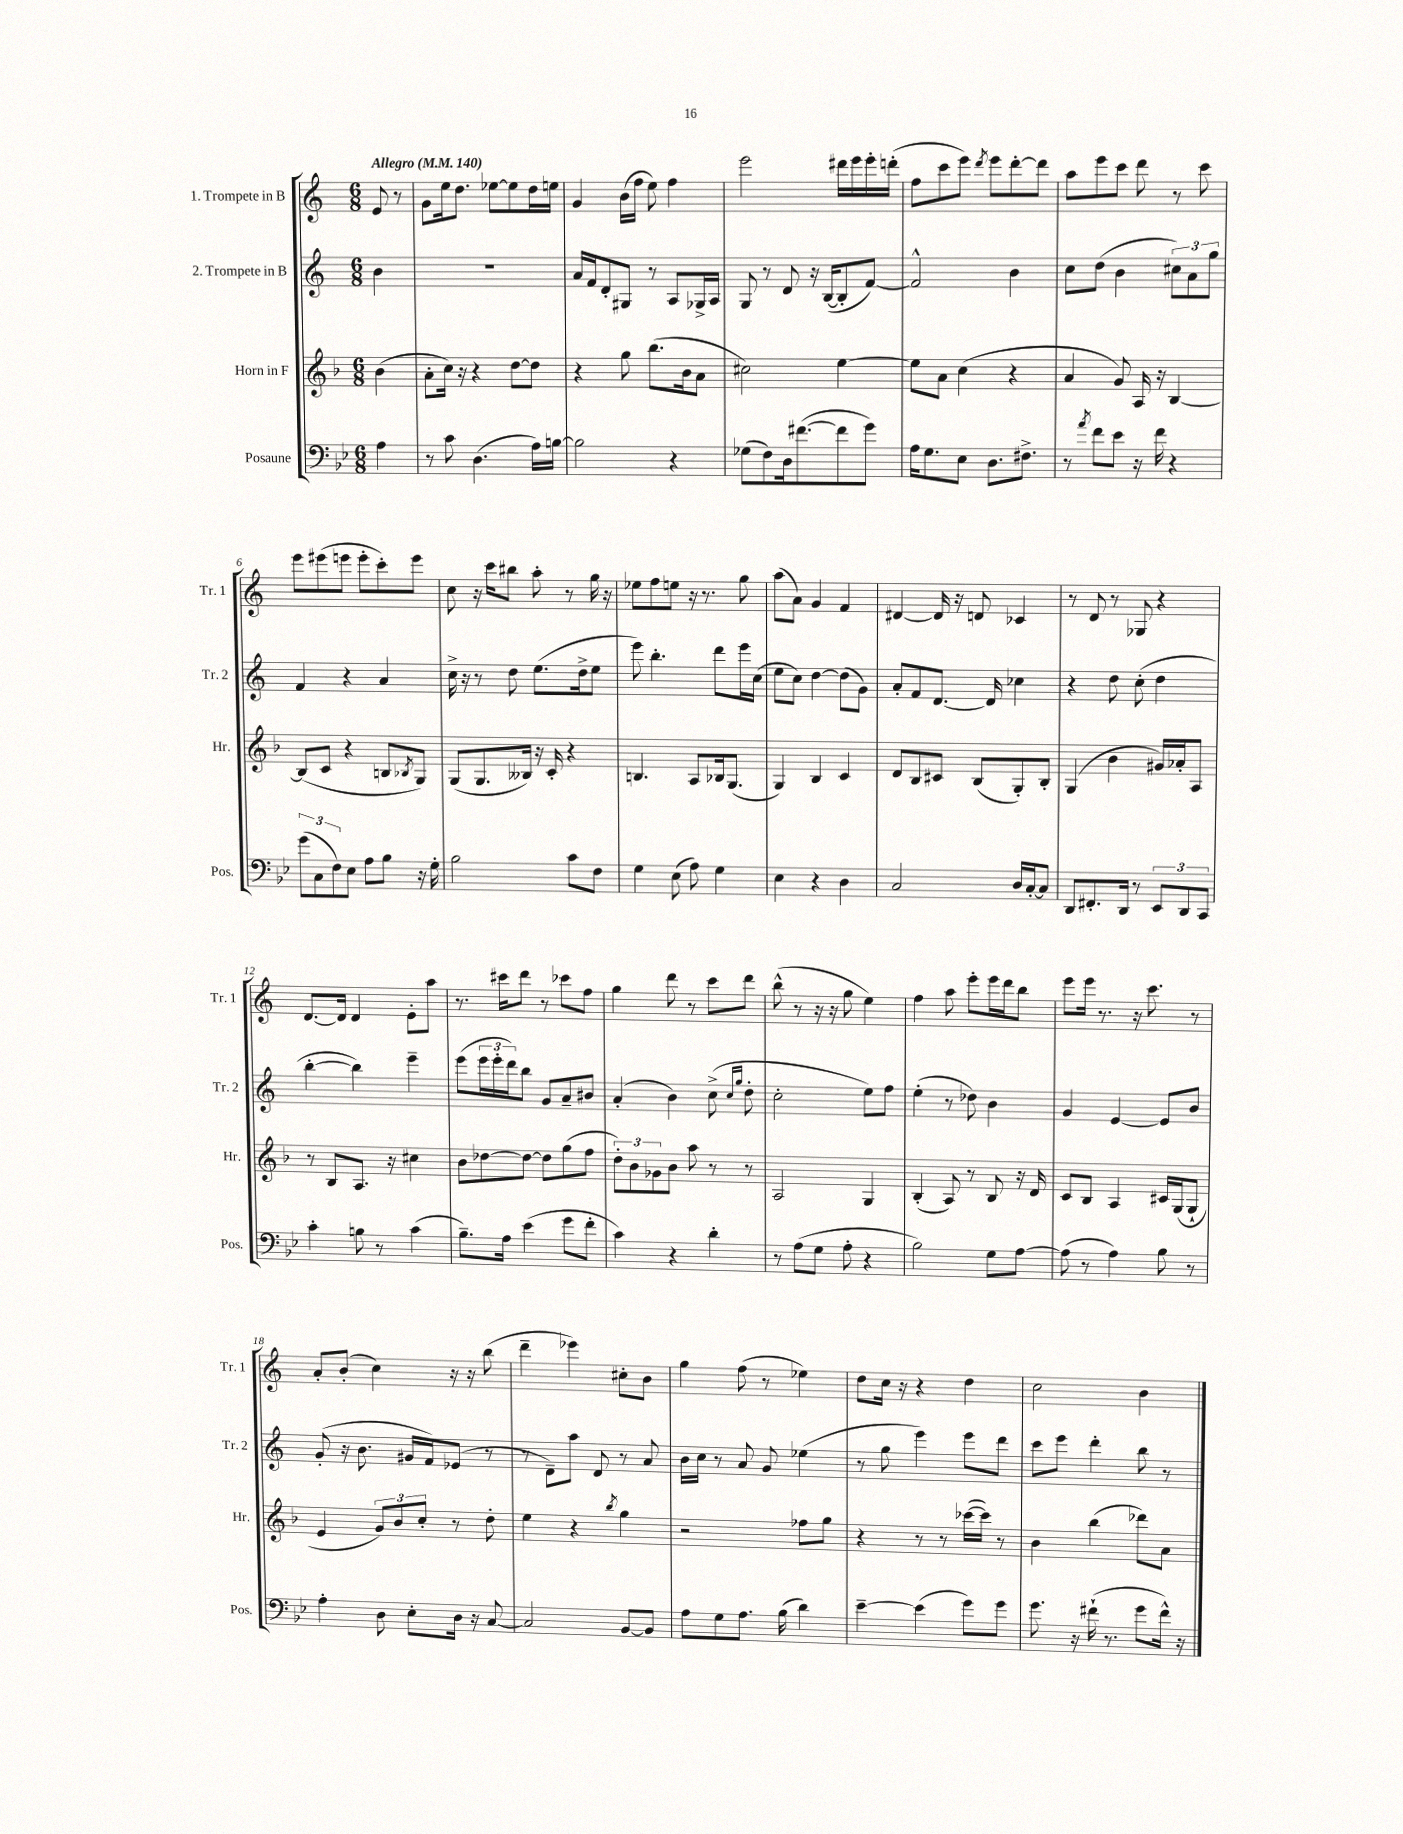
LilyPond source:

<<
\new StaffGroup <<
\new Staff = "s0" \with { instrumentName = "1. Trompete in B" shortInstrumentName = "Tr. 1" } {
    \clef treble \key c \major \numericTimeSignature \time 6/8 \partial 4 \tempo "Allegro" 4 = 140
    e'8 r8 |
    g'8 e''16 d''8. ees''8~ ees''8 d''16 e''16 |
    g'4 b'16( f''16 e''8) f''4 |
    e'''2 dis'''16 e'''16 e'''16-. d'''16-.( |
    f''8 c'''8 e'''8) \acciaccatura { d'''8 } e'''8 d'''8~-. d'''8 |
    a''8 e'''8 c'''8 d'''8 r8 c'''8 |
    e'''8 eis'''8( e'''8 e'''8-. c'''8-.) e'''8 |
    c''8 r16 c'''16 bis''8 a''8-. r8 g''16 r16 |
    ees''8 f''8 e''8 r16 r8. g''8 |
    a''8( a'8) g'4 f'4 |
    dis'4~ dis'16 r16 d'8 ces'4 |
    r8 d'8 r8 ges8 r4 |
    d'8.~ d'16 d'4 e'8-. a''8 |
    r8. cis'''16 d'''8 r8 ces'''8 f''8 |
    g''4 d'''8 r8 c'''8 d'''8 |
    b''8-^( r8 r16 r16 g''8 e''4) |
    f''4 a''8 e'''8-. e'''16 d'''16 b''8 |
    e'''8 e'''16 r8. r16 c'''8. r8 |
    a'8-. b'8-.( c''4) r16 r16 b''8( |
    d'''4-- ees'''4) cis''8-. b'8 |
    g''4 f''8( r8 ees''4) |
    d''8 c''16 r16 r4 d''4 |
    c''2 b'4 \bar "|." |
}
\new Staff = "s1" \with { instrumentName = "2. Trompete in B" shortInstrumentName = "Tr. 2" } {
    \clef treble \key c \major \numericTimeSignature \time 6/8 \partial 4
    b'4 |
    R2. |
    a'16 f'16 d'8-. gis8 r8 a8 ges16-> a16 |
    g8 r8 d'8 r16 b16~( b8-. f'8~) |
    f'2-^ b'4 |
    c''8 d''8( b'4 \tuplet 3/2 { cis''8) a'8 g''8 } |
    f'4 r4 a'4 |
    c''16-> r16 r8 d''8 e''8.( d''16-> e''8 |
    e'''8) b''4.-. d'''8 e'''16 c''16( |
    e''8 c''8) d''4~ d''8( g'8) |
    a'8-. f'8 d'8.~ d'16 ces''4 |
    r4 d''8 c''8-.( d''4 |
    b''4~-. b''4) e'''4-- |
    e'''8( \tuplet 3/2 { e'''16 e'''16-. d'''16) } b''8 g'8 a'8-- bis'8 |
    a'4-.( b'4) c''8->( \grace { c''16 g''16 } d''8-. |
    c''2-. e''8) f''8 |
    e''4-.( r8 des''8) b'4 |
    g'4 e'4~ e'8 b'8 |
    g'8-.( r16 b'8. gis'16 f'16) ees'8( r8 |
    r8 d'8--) a''8 d'8 r8 a'8 |
    b'16 c''16 r8 a'8 g'8 ees''4( |
    r8 g''8 e'''4) e'''8 d'''8 |
    c'''8 e'''8 d'''4-. b''8 r8 \bar "|." |
}
\new Staff = "s2" \with { instrumentName = "Horn in F" shortInstrumentName = "Hr." } {
    \clef treble \key f \major \numericTimeSignature \time 6/8 \partial 4
    bes'4( |
    a'8-. c''16) r16 r4 d''8~ d''8 |
    r4 g''8 bes''8.( bes'16 a'8 |
    cis''2) e''4~ |
    e''8 a'8 c''4( r4 |
    a'4 g'8) a16 r16 bes4~ |
    bes8( c'8 r4 b8 \acciaccatura { bes8 } g8) |
    g8( g8. beses16) r16 c'16-. r4 |
    b4. a8 bes16 g8.( |
    g4) bes4 c'4 |
    d'8 bes8 cis'8 bes8( g8-.) bes8-. |
    g4( bes'4 gis'16) aes'16-. a8 |
    r8 bes8 a8. r16 cis''4 |
    bes'8 des''8~ des''8~ des''8 g''8( f''8 |
    \tuplet 3/2 { d''8-.) bes'8 ges'8 } bes'8 a''8 r8 r8 |
    a2 g4 |
    bes4-.( a8) r8 bes8 r16 d'16 |
    c'8 bes8 a4 cis'16 g16( g8-! |
    e'4 \tuplet 3/2 { g'8) bes'8 c''8-. } r8 d''8-. |
    e''4 r4 \acciaccatura { bes''8 } g''4 |
    r2 fes''8 g''8 |
    r4 r8 r8 ces'''16~( ces'''16) r8 |
    bes'4 bes''4( des'''8) a'8 \bar "|." |
}
\new Staff = "s3" \with { instrumentName = "Posaune" shortInstrumentName = "Pos." } {
    \clef bass \key bes \major \numericTimeSignature \time 6/8 \partial 4
    a4 |
    r8 c'8 d4.( a16) b16~ |
    b2 r4 |
    ges8( f8) d16 fis'8.~( fis'8 g'8) |
    a16 g8. ees8 d8. fis8.-> |
    r8 \acciaccatura { a'8 } f'8 ees'8 r16 f'16 r4 |
    \tuplet 3/2 { g'8( c8 f8) } ees8 a8 bes8 r16 g16-. |
    bes2 c'8 f8 |
    g4 ees8( a8) g4 |
    ees4 r4 d4 |
    c2 d16 c16~-. c8 |
    d,8 fis,8.-. d,16 r8 \tuplet 3/2 { ees,8 d,8 c,8 } |
    c'4-. b8 r8 c'4( |
    bes8.--) a16 ees'4( g'8 f'8-. |
    c'4) r4 d'4-. |
    r8 a8( g8 a8-. r4 |
    bes2) g8 a8~ |
    a8( r8 a4) bes8 r8 |
    a4-. d8 ees8-. d16 r16 c8~ |
    c2 bes,8~ bes,8 |
    a8 g8 a8. bes16( d'4) |
    ees'4~-- ees'4( g'8) g'8 |
    g'8. r16 fis'16-!( r8. g'8 fis'16-^) r16 \bar "|." |
}
>>
>>
